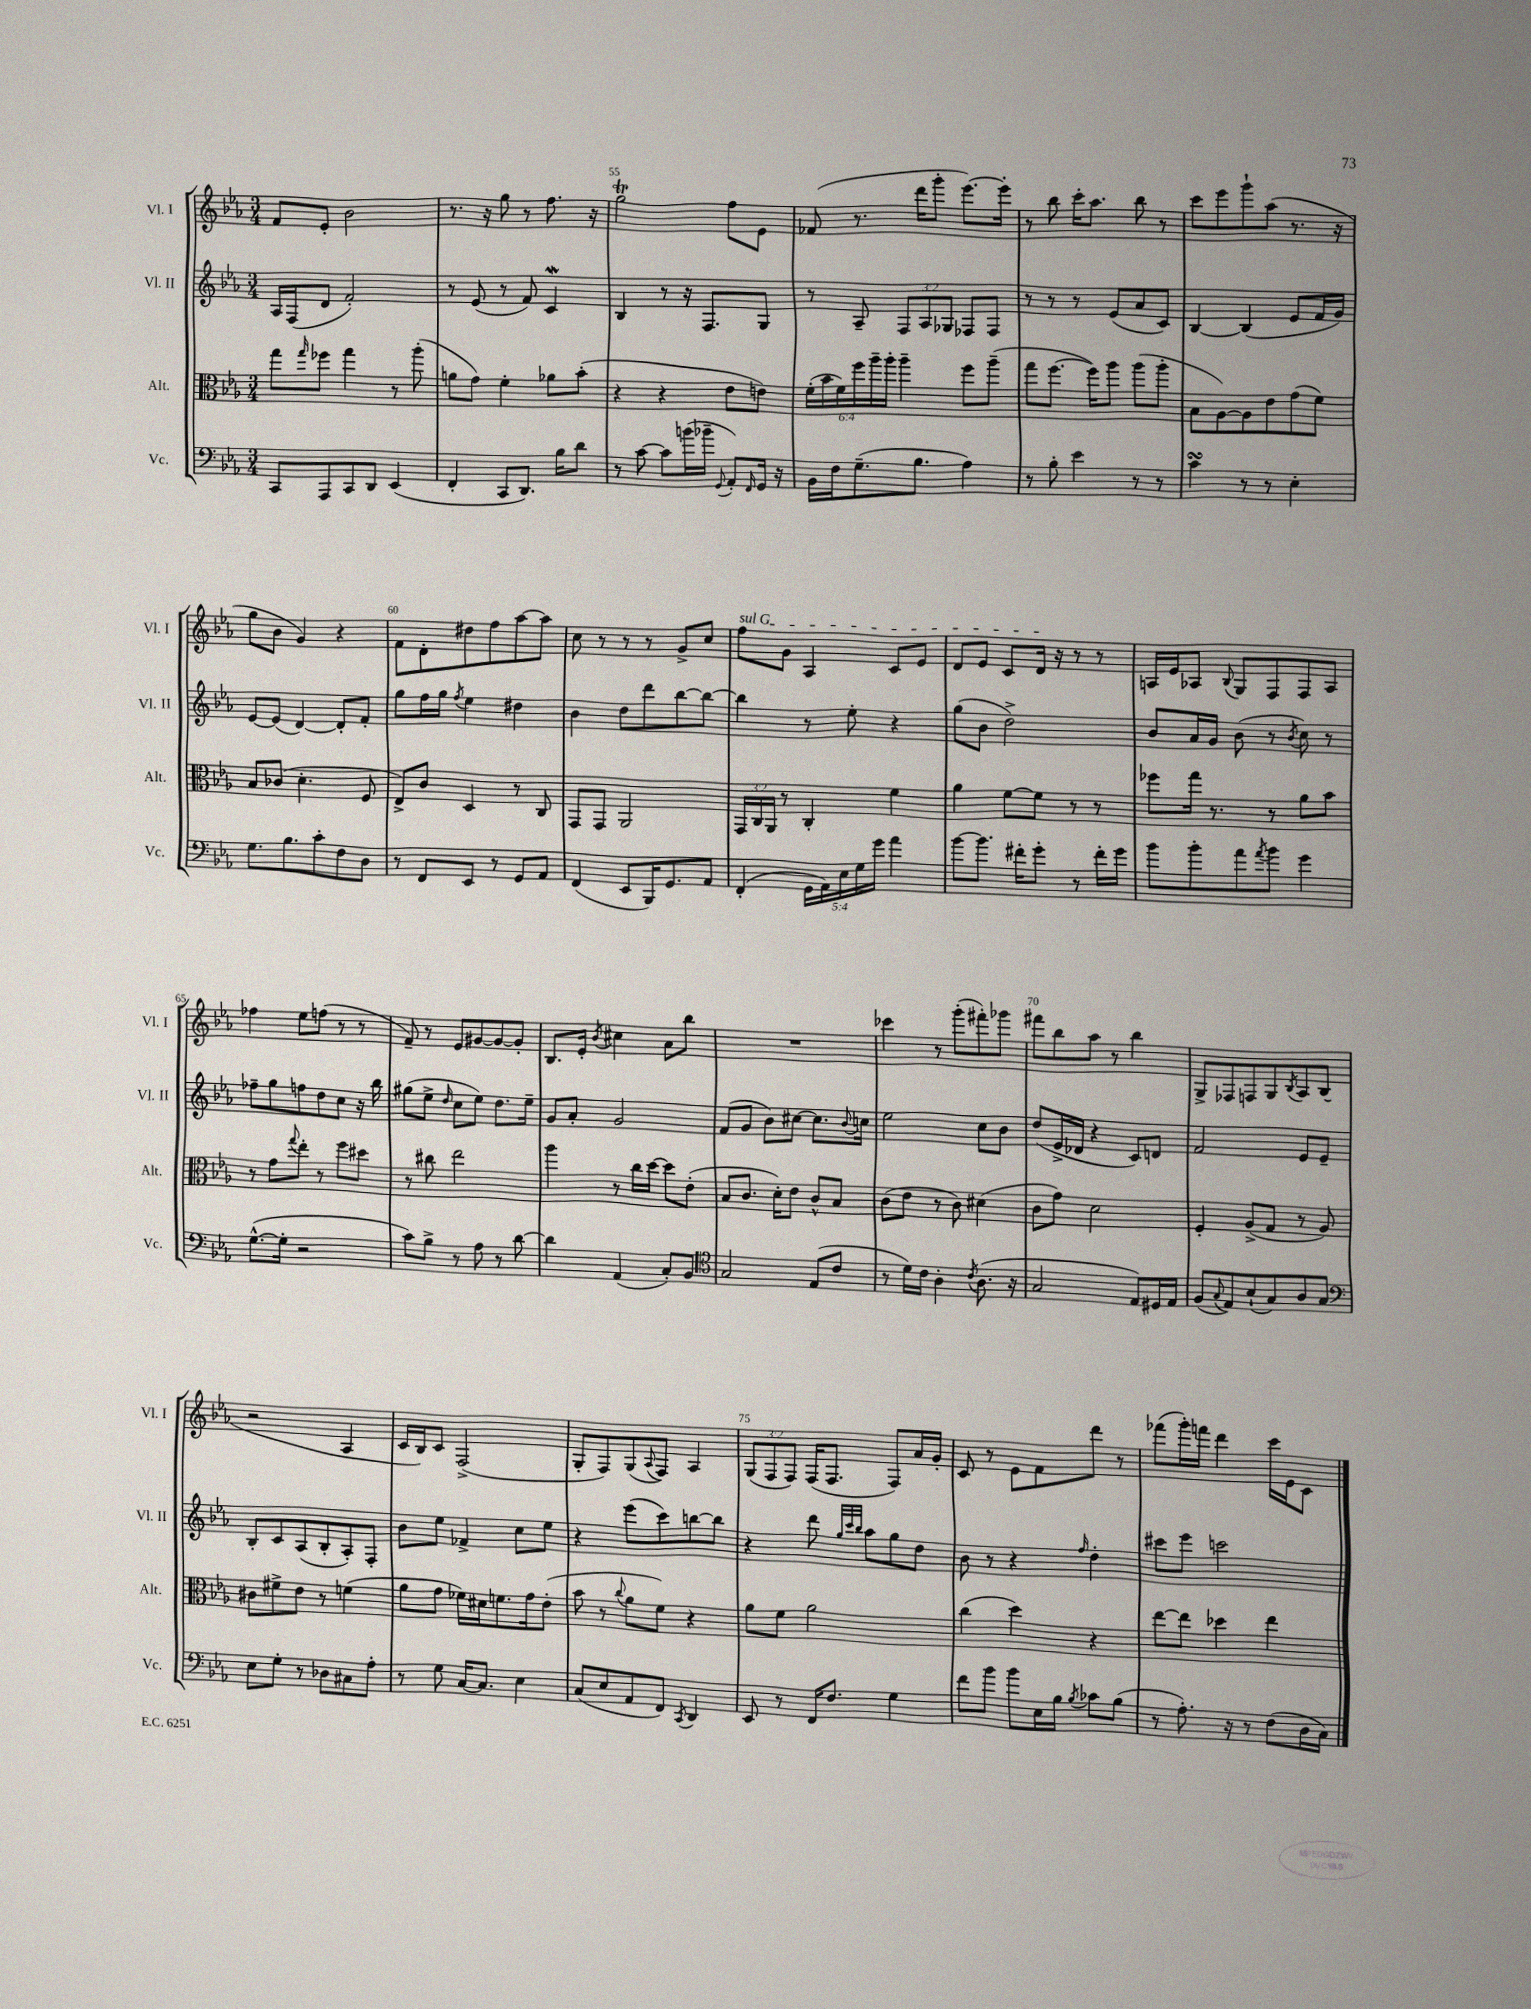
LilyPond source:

<<
\new StaffGroup <<
\new Staff = "s0" \with { instrumentName = "Vl. I" shortInstrumentName = "Vl. I" } {
    \clef treble \key ees \major \numericTimeSignature \time 3/4 \override Staff.TupletNumber.text = #tuplet-number::calc-fraction-text
    f'8 ees'8-. bes'2 |
    r8. r16 g''8 r8 f''8. r16 |
    g''2\trill f''8 ees'8 |
    fes'8( r8. d'''16 g'''8-. ees'''8.~) ees'''16-. |
    r8 bes''8 c'''16-. aes''8. bes''8 r8 |
    c'''8 ees'''8 g'''8-! aes''8( r8. r16 |
    g''8 bes'8 g'4) r4 |
    f'8 d'8-. dis''8 f''8 aes''8~ aes''8 |
    c''8 r8 r8 r8 g'8-> c''8 |
    \once \override TextSpanner.bound-details.left.text = \markup { \italic "sul G" } f''8\startTextSpan g'8 aes4 c'8 ees'8 |
    d'8 ees'8 c'8 d'16\stopTextSpan r16 r8 r8 |
    a16 ees'16 aes8 \appoggiatura { bes8 } g8 f8 f8 aes8 |
    fes''4 ees''8 f''8( r8 r8 |
    f'8--) r8 ees'8 gis'8~ gis'8~ gis'8-. |
    bes8. ees'16-. \acciaccatura { bes'8 } cis''4 aes'8 bes''8 |
    R2. |
    ces'''4 r8 g'''8-.( fis'''8-.) ges'''8 |
    fis'''8 bes''8 aes''8 r8 bes''4 |
    g8-> fes8 f8 g8 \acciaccatura { bes8 } aes8 bes8( |
    r2 aes4 |
    c'16 bes16) c'8 f2->( |
    g8-. f8) g8( \appoggiatura { aes8 } f8) aes4 |
    \tuplet 3/2 { g8( f8 f8) } f16( f8. f8) aes'16 g'16-. |
    c'8 r8 ees'8 f'8 d'''8 r8 |
    fes'''8( g'''16-.) f'''16 d'''4 c'''16 ees'16 c'8 \bar "|." |
}
\new Staff = "s1" \with { instrumentName = "Vl. II" shortInstrumentName = "Vl. II" } {
    \clef treble \key ees \major \numericTimeSignature \time 3/4 \override Staff.TupletNumber.text = #tuplet-number::calc-fraction-text
    aes16 f16( d'8 f'2-.) |
    r8 ees'8( r8 f'8) c'4\mordent |
    bes4 r8 r16 f8. g8 |
    r8 aes8-- \tuplet 3/2 { f8 aes8 ges8 } fes8 fes8 |
    r8 r8 r8 ees'8( aes'8 c'8) |
    bes4~ bes4( ees'8 f'16 g'16) |
    ees'8~ ees'8( d'4~) d'8-. f'8-. |
    g''8 f''16 g''16 \acciaccatura { f''8 } ees''4 dis''4 |
    bes'4 d''8 d'''8 bes''8~ bes''8~ |
    bes''4 r8 ees''8-. r4 |
    g''8( bes'8 d''2->) |
    bes'8 aes'16 g'16 bes'8( r8 \acciaccatura { bes'8 } c''8) r8 |
    fes''8-- g''8 f''8 d''8 c''8 r16 bes''16 |
    gis''8( ees''8-> \grace { d''16 } c''8 ees''8) d''8. ees''16-- |
    g'8 aes'8-. g'2 |
    f'8( g'8 bes'8) cis''8~ cis''8. \appoggiatura { bes'8 } c''16 |
    ees''2 c''8 bes'8 |
    d''8( ees'16-> des'16 r4 c'8) d'8 |
    f'2 ees'8 ees'8-- |
    bes8-. c'8 aes8( bes8-. aes8-.) f8-. |
    bes'8 ees''8 fes'4-> c''8 ees''8 |
    r4 ees'''8( c'''8) b''8~ b''8 |
    r4 d'''8 \grace { g''32 c'''32 bes''32 } aes''8 g''8 d''8 |
    bes'8 r8 r4 \grace { f''16 } d''4-. |
    cis'''8 ees'''8 c'''2 \bar "|." |
}
\new Staff = "s2" \with { instrumentName = "Alt." shortInstrumentName = "Alt." } {
    \clef alto \key ees \major \numericTimeSignature \time 3/4 \override Staff.TupletNumber.text = #tuplet-number::calc-fraction-text
    g''8 \grace { g''16 } fes''8 g''4 r8 aes''8-.( |
    a'8 g'8) f'4-. aes'8 bes'8-.( |
    r4 r4 ees'8 e'8) |
    \tuplet 6/4 { f'16-.( bes'16 f'16) f''16 aes''16-- aes''16-. } aes''4-- f''8 aes''8--( |
    g''8 f''8.~ f''16) aes''8 aes''8( aes''8-. |
    bes8 aes8~) aes8 ees'8 g'8( f'8) |
    bes8 ces'8( d'4.-. f8 |
    ees8->) c'8 d4 r8 c8 |
    g,8 g,8 aes,2 |
    \tuplet 3/2 { g,16 c16 aes,16 } r8 c4-. f'4 |
    aes'4 f'8~ f'8 r8 r8 |
    fes''8 g''16 r8. r8 aes'8 bes'8 |
    r8 g'8 \appoggiatura { g''8 } ees''8-. r8 f''8 dis''8 |
    r8 cis''8 ees''2 |
    aes''4 r8 c''16 d''16~ d''8 ees'8-.( |
    bes8 c'8. d'16-.) ees'8 c'8-^ bes8 |
    c'8( ees'8 r8 c'8) dis'4( |
    c'8 g'8) d'2 |
    f4-. aes8->( g8 r8 aes8) |
    cis'8 fis'8-> ees'8 r8 f'4( |
    aes'8 g'8 fes'16) dis'16 f'8. g'16 ees'8-.( |
    bes'8 r8 \appoggiatura { c''8 } aes'8 f'8) r4 |
    aes'8 f'8 aes'2 |
    c''4( d''4) r4 |
    ees''8~ ees''8 des''4 ees''4 \bar "|." |
}
\new Staff = "s3" \with { instrumentName = "Vc." shortInstrumentName = "Vc." } {
    \clef bass \key ees \major \numericTimeSignature \time 3/4 \override Staff.TupletNumber.text = #tuplet-number::calc-fraction-text
    c,8 aes,,8 c,8 d,8 ees,4( |
    f,4-. c,8 d,8.) bes16 d'8 |
    r8 c'8~ c'8 b'16( bes'16-- \appoggiatura { g,8 } aes,8-.) \grace { f,16 } g,16 r16 |
    bes,16 f16 g8.--( bes8. aes4) |
    r8 bes8-. ees'4 r8 r8 |
    c'4\turn r8 r8 ees4-. |
    g8. bes8. c'8-. f8 d8 |
    r8 f,8 ees,8 r8 g,8 aes,8 |
    f,4( ees,8 bes,,16) g,8. aes,8 |
    f,4-.( \tuplet 5/4 { g,16 aes,16) ees16 g16 g'16 } aes'4 |
    bes'8~ bes'8. fis'16-. g'8-. r8 fis'16-. g'16 |
    bes'8 bes'8-. aes'8 \acciaccatura { aes'8 } bes'8 g'4 |
    g8.~-^( g16-. r2 |
    c'8) bes8-> r8 aes8 r8 d'8~ |
    d'4 aes,4( c8-.) bes,8 |
    \clef tenor g2 ees8( c'8 |
    r8 d'16) c'16 aes4-. \acciaccatura { c'8 } aes8.( r16 |
    g2 ees8) dis16 ees16 |
    f8( \appoggiatura { g8 } ees8) bes8-!( g8) aes8 g8 |
    \clef bass ees8 g8-. r8 des8 cis8 aes8-. |
    r8 g8 c16~ c8. ees4 |
    c8( ees8 aes,8 f,8) \acciaccatura { c,8 } d,4 |
    ees,8 r8 f,16 f8. g4 |
    f'8 bes'8 bes'8 ees16 bes16 \acciaccatura { bes8 } ces'8 bes8( |
    r8 aes8.-.) r16 r8 f8( d16 c16) \bar "|." |
}
>>
>>
\layout { \context { \Score currentBarNumber = #53 \override BarNumber.break-visibility = ##(#f #t #t) barNumberVisibility = #(every-nth-bar-number-visible 5) } }
